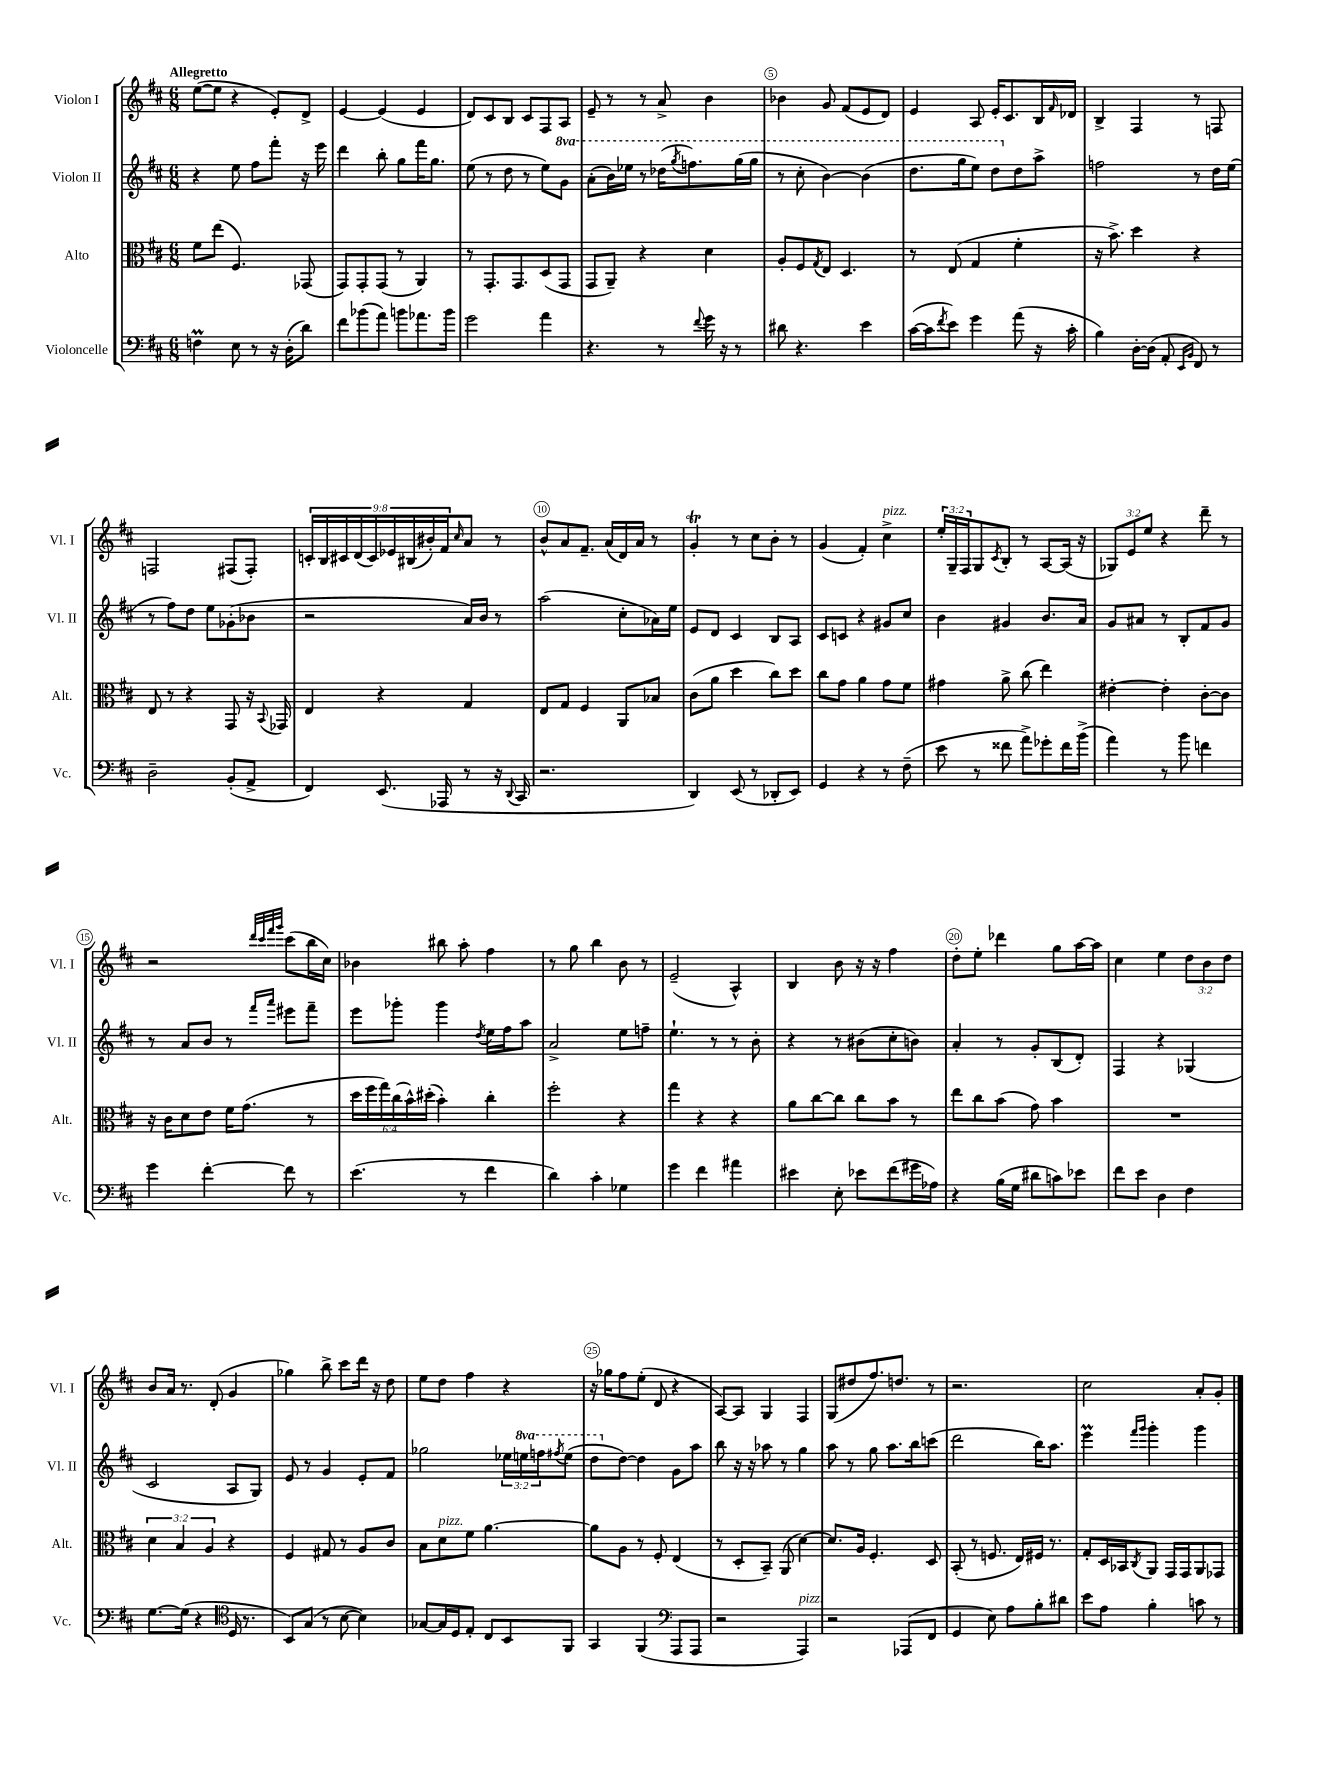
<<
\new StaffGroup <<
\new Staff = "s0" \with { instrumentName = "Violon I" shortInstrumentName = "Vl. I" } {
    \clef treble \key d \major \numericTimeSignature \time 6/8 \override Staff.TupletNumber.text = #tuplet-number::calc-fraction-text \tempo "Allegretto"
    e''8~( e''8 r4 e'8-.) d'8-> |
    e'4~ e'4( e'4 |
    d'8) cis'8 b8 cis'8 fis8 a8 |
    e'8-- r8 r8 a'8-> b'4 |
    bes'4 g'8 fis'8( e'8 d'8) |
    e'4 a8 e'16-. cis'8. b16 \grace { fis'16 } des'16 |
    b4-> fis4 r8 f8 |
    f2 fis8( fis8-.) |
    \tuplet 9/8 { c'16-. b16 cis'16 d'16( cis'16) ees'16 bis16( bis'16-.) fis'16 } \grace { cis''16 } a'8 r8 |
    b'8-^ a'8 fis'8.-- a'16( d'16) a'16 r8 |
    g'4-.\trill r8 cis''8 b'8-. r8 |
    g'4( fis'4-.) cis''4->^\markup { \italic "pizz." } |
    \tuplet 3/2 { e''16-. g16-- fis16 } g8 \acciaccatura { cis'8 } b8-. r8 a8~ a16( r16 |
    \tuplet 3/2 { ges8) e'8 e''8 } r4 d'''8-- r8 |
    r2 \grace { d'''32 cis'''32 fis'''32 g'''32 } cis'''8( b''16 cis''16) |
    bes'4 bis''8 a''8-. fis''4 |
    r8 g''8 b''4 b'8 r8 |
    e'2--( a4-^) |
    b4 b'8 r16 r16 fis''4 |
    d''8-. e''8-. des'''4 g''8 a''16~ a''16 |
    cis''4 e''4 \tuplet 3/2 { d''8 b'8 d''8 } |
    b'8 a'16 r8. d'8-.( g'4 |
    ges''4) b''8-> cis'''8 d'''16 r16 d''8 |
    e''8 d''8 fis''4 r4 |
    r16 ges''16 fis''8 e''8-.( d'8 r4 |
    a8~) a8 g4 fis4 |
    g8( dis''8 fis''8.) d''8. r8 |
    r2. |
    cis''2 a'8-. g'8-. \bar "|." |
}
\new Staff = "s1" \with { instrumentName = "Violon II" shortInstrumentName = "Vl. II" } {
    \clef treble \key d \major \numericTimeSignature \time 6/8 \override Staff.TupletNumber.text = #tuplet-number::calc-fraction-text \set Staff.ottavationMarkups = #ottavation-simple-ordinals
    r4 e''8 fis''8 fis'''8-. r16 e'''16 |
    d'''4 b''8-. g''8 fis'''16 g''8. |
    e''8( r8 d''8 r8 e''8) \ottava #1 g''8 |
    a''8-.( b''16) ees'''16 r8 des'''16( \acciaccatura { g'''8 } f'''8.) g'''16( g'''16 |
    r8 cis'''8-. b''4~) b''4( |
    d'''8. g'''16 e'''8) d'''8 \ottava #0 d''8 a''8-> |
    f''2 r8 d''16 e''16( |
    r8 fis''8) d''8 e''8 ges'8-.( bes'8 |
    r2 a'16) b'16 r8 |
    a''2( cis''8-. aes'16) e''16 |
    e'8 d'8 cis'4 b8 a8 |
    cis'8 c'8 r4 gis'8 cis''8 |
    b'4 gis'4 b'8. a'16 |
    g'8 ais'8 r8 b8-. fis'8 g'8 |
    r8 a'8 b'8 r8 \grace { fis'''16 a'''16 } eis'''8 fis'''8-- |
    e'''8 ges'''8-. ges'''4 \acciaccatura { d''8 } e''16 fis''16 a''8 |
    a'2-> e''8 f''8-- |
    e''4.-! r8 r8 b'8-. |
    r4 r8 bis'8( cis''8-. b'8) |
    a'4-. r8 g'8-. b8( d'8-.) |
    fis4 r4 ges4( |
    cis'2 a8 g8) |
    e'8 r8 g'4 e'8-. fis'8 |
    ges''2 \tuplet 3/2 { ees''16 \ottava #1 e'''!16 f'''16 } \acciaccatura { fis'''8 } e'''8( |
    d'''8 \ottava #0 d''8~) d''4 g'8 a''8 |
    b''8 r16 r16 aes''8 r8 g''4 |
    a''8 r8 g''8 a''8. b''16 c'''8( |
    d'''2 b''16) a''8. |
    e'''4\prall \grace { fis'''16 g'''16 } g'''4-. g'''4 \bar "|." |
}
\new Staff = "s2" \with { instrumentName = "Alto" shortInstrumentName = "Alt." } {
    \clef alto \key d \major \numericTimeSignature \time 6/8 \override Staff.TupletNumber.text = #tuplet-number::calc-fraction-text
    fis'8 e''8( fis4.) ges,8( |
    g,8) g,8-. g,8( r8 a,4) |
    r8 g,8.-. g,8. d8( g,8 |
    g,8 a,8--) r4 d'4 |
    a8-. fis8 \acciaccatura { g8 } e8 d4. |
    r8 e8( g4 fis'4-. |
    r16 b'8.->) d''4 r4 |
    e8 r8 r4 g,8 r16 \appoggiatura { b,8 } ges,16 |
    e4 r4 g4 |
    e8 g8 fis4 a,8 bes8 |
    cis'8( a'8 d''4 cis''8) d''8 |
    cis''8 g'8 a'4 g'8 fis'8 |
    gis'4 a'8-> cis''8( e''4) |
    eis'4~-. eis'4-. cis'8~-. cis'8 |
    r16 cis'16 d'8 e'8 fis'16 g'8.( r8 |
    \tuplet 6/4 { d''16 fis''16 g''16) cis''16( b'16-^) dis''16-.( } b'4-.) cis''4-. |
    fis''2-. r4 |
    g''4 r4 r4 |
    a'8 cis''8~ cis''8 cis''8 b'8 r8 |
    e''8 cis''8 b'8( g'8) b'4 |
    R2. |
    \tuplet 3/2 { d'4 b4 a4 } r4 |
    fis4 gis8 r8 a8 cis'8 |
    b8 d'8^\markup { \italic "pizz." } fis'8 a'4.~ |
    a'8 a8 r8 fis8-. e4( |
    r8 d8-. b,8--) a,8( d'4~) |
    d'8. a16 fis4.-. d8 |
    b,8-.( r8 f8. e16) fis16 r8. |
    g8-. d16 bes,16 \acciaccatura { cis8 } a,8 g,16 g,16 a,8 ges,8 \bar "|." |
}
\new Staff = "s3" \with { instrumentName = "Violoncelle" shortInstrumentName = "Vc." } {
    \clef bass \key d \major \numericTimeSignature \time 6/8
    f4\prall e8 r8 r16 d16-.( d'8) |
    fis'8 bes'8( a'8) b'8 aes'8. b'16 |
    g'2 a'4 |
    r4. r8 \appoggiatura { fis'8 } g'16 r16 r8 |
    dis'8 r4. e'4 |
    cis'16~( cis'16 \acciaccatura { fis'8 } e'8) g'4 a'8( r16 cis'16-. |
    b4) d16~-. d16( a,8-. \grace { e,16 b,16 } fis,8) r8 |
    d2-- b,8-.( a,8-> |
    fis,4) e,8.( aes,,16 r8 r16 \appoggiatura { d,8 } cis,16 |
    r2. |
    d,4) e,8( r8 des,8-. e,8) |
    g,4 r4 r8 fis8--( |
    e'8 r8 fisis'8 a'8->) ges'8-. fisis'16 b'16->( |
    a'4) r8 b'8 f'4 |
    g'4 fis'4~-. fis'8 r8 |
    e'4.( r8 fis'4 |
    d'4) cis'4-. ges4 |
    g'4 fis'4 ais'4 |
    eis'4 e8-. ees'8 fis'8( gis'16 aes16) |
    r4 b16( g16 dis'8 c'8) ees'8 |
    fis'8 e'8 d4 fis4 |
    g8.~ g16( r4 \clef tenor d16 r8. |
    b,8) g8( r8 b8~ b4) |
    ges8~ ges16 d16 e8-. cis8 b,8 fis,8 |
    g,4 fis,4( \clef bass a,,8 a,,8 |
    r2 a,,4^\markup { \italic "pizz." }) |
    r2 aes,,8( fis,8 |
    g,4 e8) a8 b8-. dis'8 |
    e'8 a8 b4-. c'8 r8 \bar "|." |
}
>>
>>
\layout { \context { \Score \override BarNumber.break-visibility = ##(#f #t #t) barNumberVisibility = #(every-nth-bar-number-visible 5) \override BarNumber.stencil = #(make-stencil-circler 0.1 0.3 ly:text-interface::print) } }
